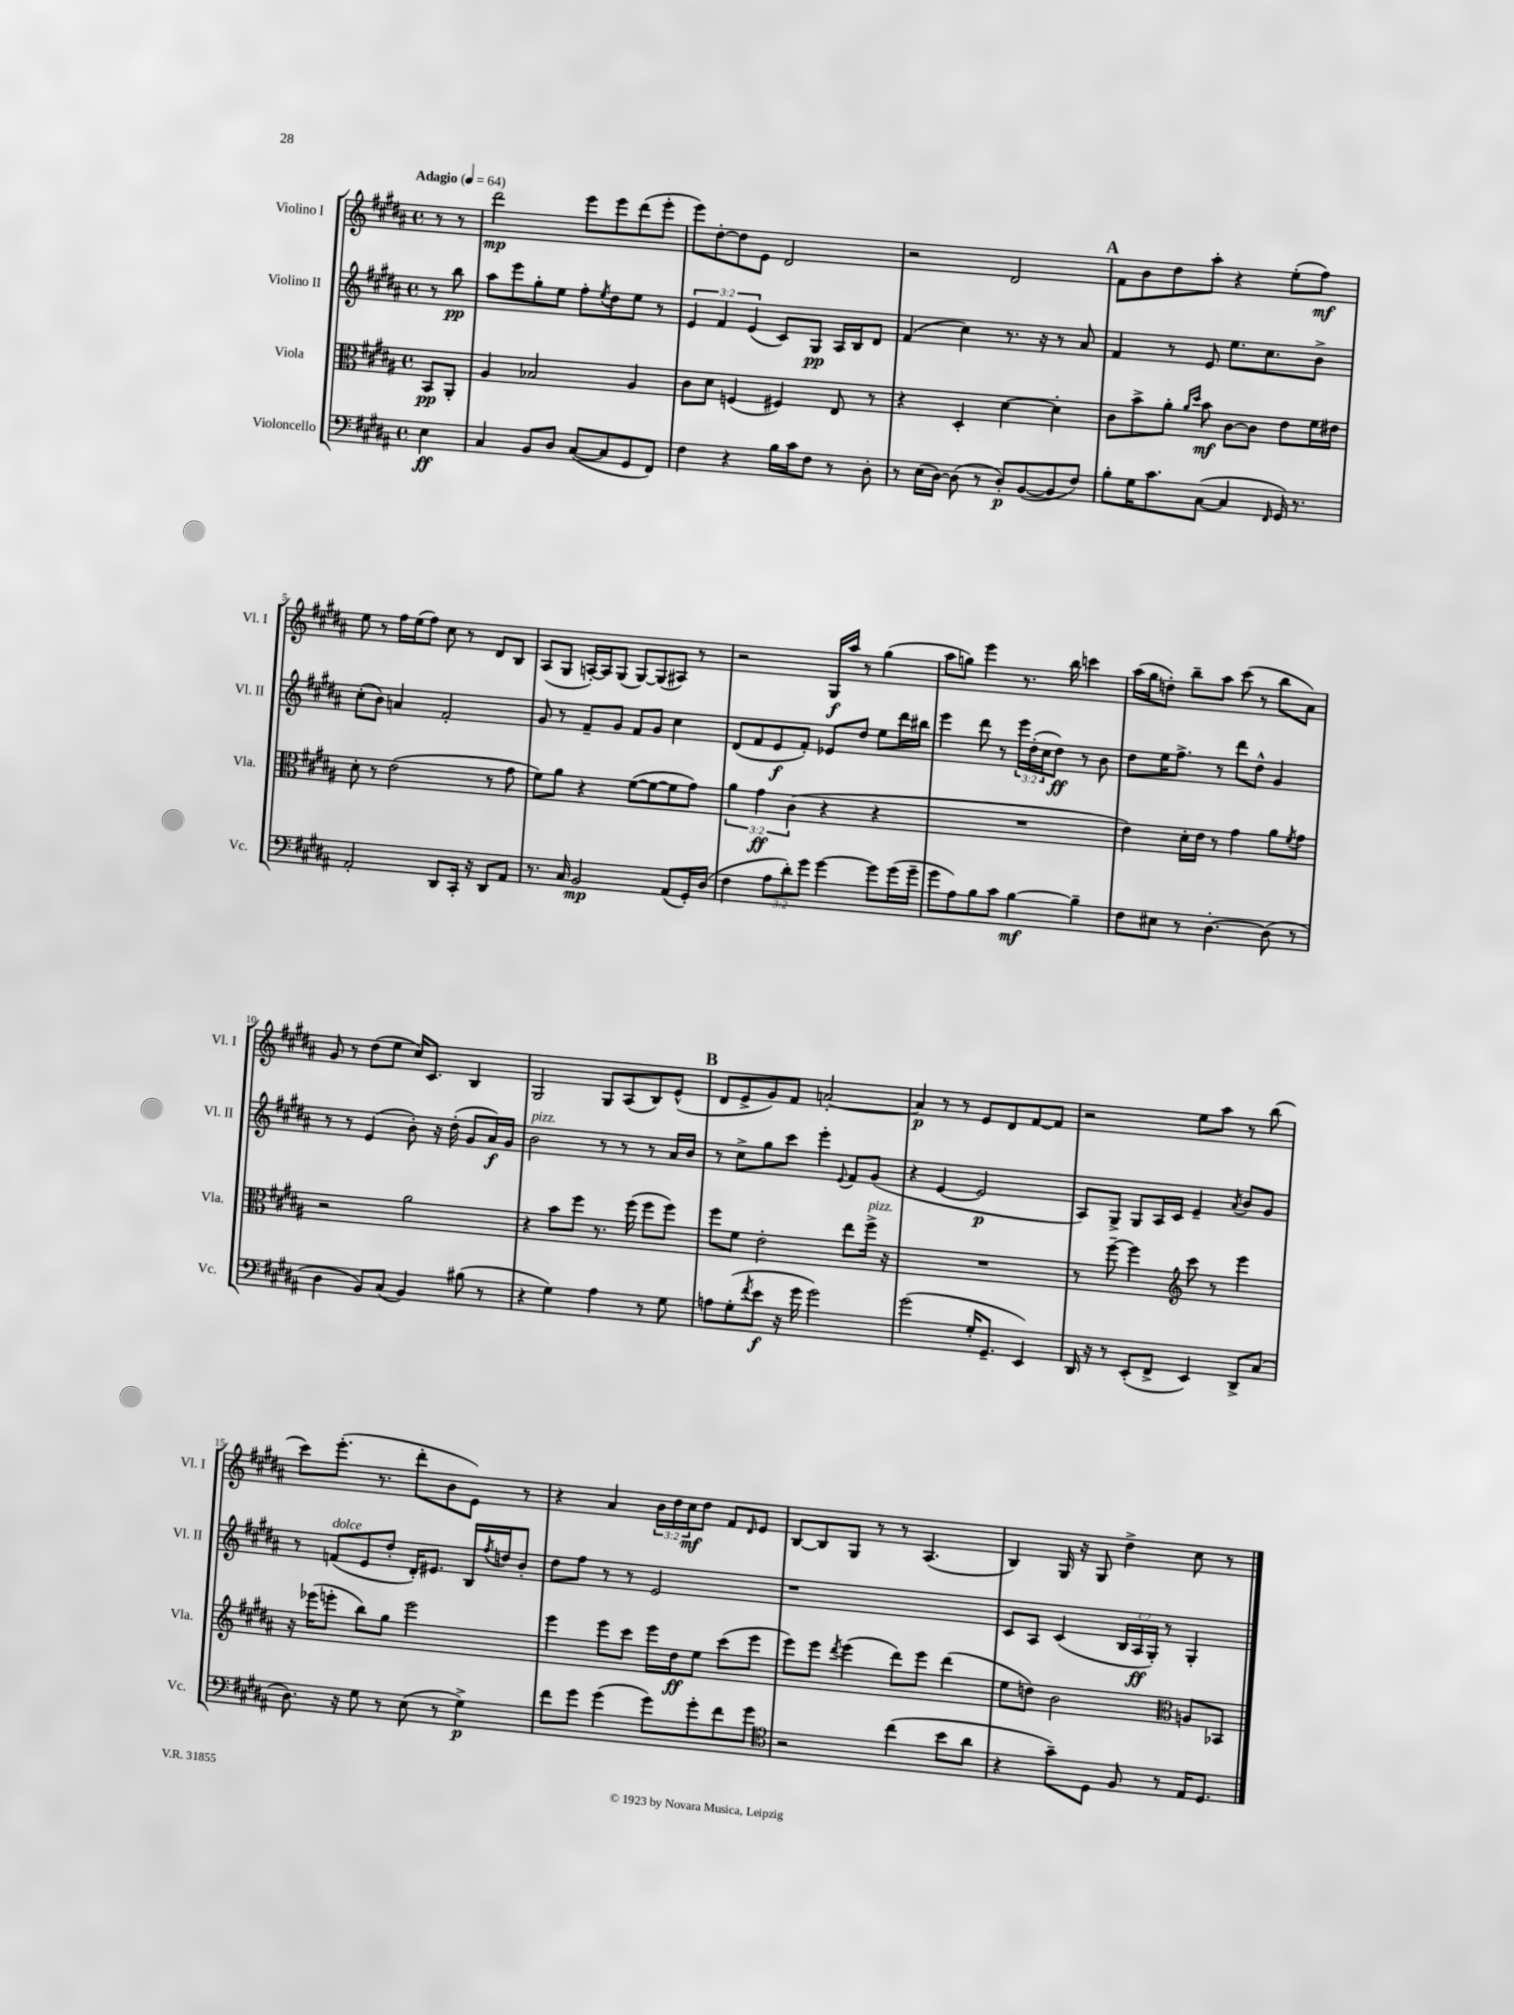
<<
\new StaffGroup <<
\new Staff = "s0" \with { instrumentName = "Violino I" shortInstrumentName = "Vl. I" } {
    \clef treble \key b \major \defaultTimeSignature \time 4/4 \override Staff.TupletNumber.text = #tuplet-number::calc-fraction-text \partial 4 \tempo "Adagio" 4 = 64
    r8 r8 |
    dis'''2\mp e'''8 e'''8 dis'''8( e'''8-. |
    e'''8) dis''8~-. dis''8 e'8 dis'2 |
    r2 dis'2 |
    \mark \markup { \bold "A" } fis'8 b'8 dis''8 ais''8-. r4 e''8-.( fis''8\mf) |
    e''8 r8 fis''16 e''16( fis''8) cis''8 r8 dis'8 b8 |
    ais8( gis8 a16~-.) a16 gis8( gis8~) gis8( ais8) r8 |
    r2 gis16\f ais''16 r8 gis''4( |
    ais''8 g''8) e'''4 r8. b''16 c'''4 |
    ais''16( gis''16 d''8-.) b''8-- ais''8 cis'''8( r8 b''8 ais'8) |
    gis'8 r8 dis''8( e''8 cis''16) cis'8. b4 |
    gis2 gis8 ais8( b8) e'8-^( |
    \mark \markup { \bold "B" } dis'8 e'8-> gis'8) fis'8 a'2~-. |
    a'4\p r8 r8 e'8 dis'8 fis'8~ fis'8 |
    r2 e''8 ais''8 r8 b''8( |
    cis'''8) e'''8.-.( r8. dis'''8-. b'8 e'8) r8 |
    r4 ais'4 \tuplet 3/2 { b'16 dis''16 cis''16\mf } dis''8 fis'8 \grace { dis'16 } e'8 |
    b8~ b8 gis8 r8 r8 ais4.( |
    b4) gis16 r16 gis8 dis''4-> cis''8 r8 \bar "|." |
}
\new Staff = "s1" \with { instrumentName = "Violino II" shortInstrumentName = "Vl. II" } {
    \clef treble \key b \major \defaultTimeSignature \time 4/4 \override Staff.TupletNumber.text = #tuplet-number::calc-fraction-text \partial 4
    r8 b''8\pp |
    ais''8 e'''8 gis''8-. e''8 fis''8-. \acciaccatura { e''8 } dis''8 e''8 r8 |
    \tuplet 3/2 { e'4 fis'4 e'4( } cis'8) gis8\pp ais16 b16 dis'8 |
    fis'4( cis''4) r8. r16 r8 ais'8 |
    \mark \markup { \bold "A" } fis'4 r8 e'8 e''8. cis''8. b'8-> |
    cis''8-.( b'8) a'4 fis'2-. |
    gis'8 r8 fis'8-- gis'8 fis'8 gis'8 cis''4 |
    dis'8( fis'8 e'8\f fis'8-.) ees'8 dis''8 e''8 dis'''16 bis''16 |
    e'''4 dis'''8 r8 \tuplet 3/2 { e'''16 dis''16-.( cis''16 } dis''8\ff) r8 b'8 |
    dis''8 e''16 fis''8.-> r8 dis'''8 dis''8-^ gis'4 |
    r8 r8 e'4( b'8-.) r16 dis''16-.( gis'8 ais'16\f) gis'16 |
    b'2^\markup { \italic "pizz." } r8 r8 r8 ais'16 b'16 |
    \mark \markup { \bold "B" } r8 cis''8-> gis''8 cis'''8 e'''4-. \appoggiatura { e'8 } fis'8 gis'8( |
    r4 e'4~ e'2\p |
    ais8) gis8-> gis8 ais16 cis'16 e'4-- \acciaccatura { ais'8 } b'8 gis'8 |
    r8 f'8^\markup { \italic "dolce" }( e'8 dis''8-. dis'16-.) eis'8. b16 \acciaccatura { fis''8 } d''16 b'8-. |
    dis''8 fis''8 r8 r8 e'2 |
    r1 |
    cis'8 ais8 cis'4( \tuplet 3/2 { b16 ais16\ff gis16-.) } r8 gis4-. \bar "|." |
}
\new Staff = "s2" \with { instrumentName = "Viola" shortInstrumentName = "Vla." } {
    \clef alto \key b \major \defaultTimeSignature \time 4/4 \override Staff.TupletNumber.text = #tuplet-number::calc-fraction-text \partial 4
    b,8\pp ais,8-. |
    ais4 bes2 ais4 |
    cis'8 dis'8 f4( fis4) e8 r8 |
    r4 dis4-. dis'4~ dis'4-. |
    \mark \markup { \bold "A" } cis'8 b'8-> ais'8-. \grace { ais'16 dis''16 } b'8\mf cis'8~ cis'8 e'8 fis'16 eis'16 |
    dis'8-. r8 e'2( r8 gis'8 |
    fis'8) ais'8 r4 fis'8~( fis'8~ fis'8 gis'8) |
    \tuplet 3/2 { ais'4 gis'4\ff cis'4( } r4 r4 |
    R1 |
    e'4) dis'16-. e'16 r8 gis'4 ais'8 \acciaccatura { fis'8 } gis'8 |
    r2 ais'2 |
    r4 b'8 fis''8 r8. fis''16( fis''8 fis''8) |
    \mark \markup { \bold "B" } fis''8 fis'8 e'2-. e''8 fis''16->^\markup { \italic "pizz." } r16 |
    R1 |
    r8 fis''8~-- fis''4 \clef treble cis'''8 r8 e'''4 |
    r16 ees'''16( e'''8-. b''8) gis''8 e'''2 |
    e'''4 e'''8 cis'''8 e'''16 dis''16\ff e''8 cis'''8( e'''8 |
    e'''8) e'''8 \acciaccatura { dis'''8 } e'''4( dis'''8) e'''8 dis'''4( |
    e''8 d''8) b'2 \clef alto a8 bes,8 \bar "|." |
}
\new Staff = "s3" \with { instrumentName = "Violoncello" shortInstrumentName = "Vc." } {
    \clef bass \key b \major \defaultTimeSignature \time 4/4 \override Staff.TupletNumber.text = #tuplet-number::calc-fraction-text \partial 4
    e4\ff |
    cis4 b,8 dis8 cis8~( cis8 gis,8 fis,8) |
    fis4 r4 b16 cis'16 fis8 r8 dis8-. |
    r8 e16( dis16~) dis8( r8 dis8-.\p) b,8~( b,8 fis8) |
    \mark \markup { \bold "A" } b8-. gis16 cis'8. cis8~( cis4 \grace { fis,16 } gis,16) r8. |
    ais,2-. dis,8 cis,16-. r16 dis,8 ais,8 |
    r8. cis16 b,2\mp ais,8( gis,16-.) dis16( |
    fis4 \tuplet 3/2 { ais8 dis'8-.) gis'8 } gis'4~ gis'8 gis'16( gis'16-- |
    gis'8 ais8) b8 cis'8 b4~\mf b4-- |
    fis8 eis8 r8 dis4.~-. dis8( r8 |
    dis4 b,8) cis8( b,4) bis8( r8 |
    r4 gis4) ais4 r8 gis8 |
    \mark \markup { \bold "B" } a8 gis8-.( \acciaccatura { fis'8 } e'8\f r16 gis'16 gis'2) |
    gis'2( gis16-. gis,8.-- e,4) |
    dis,16 r16 r8 e,8-.( fis,8-> e,4) dis,8-> cis8( |
    dis8.) r16 gis8 r8 e8( r8 gis4->\p) |
    fis'8 gis'8 gis'4( gis'8) gis'8-. fis'8 gis'8 |
    \clef tenor r2 cis''4( b'8 ais'8 |
    r4 gis'8--) dis8 fis8 r8 e16 dis8. \bar "|." |
}
>>
>>
